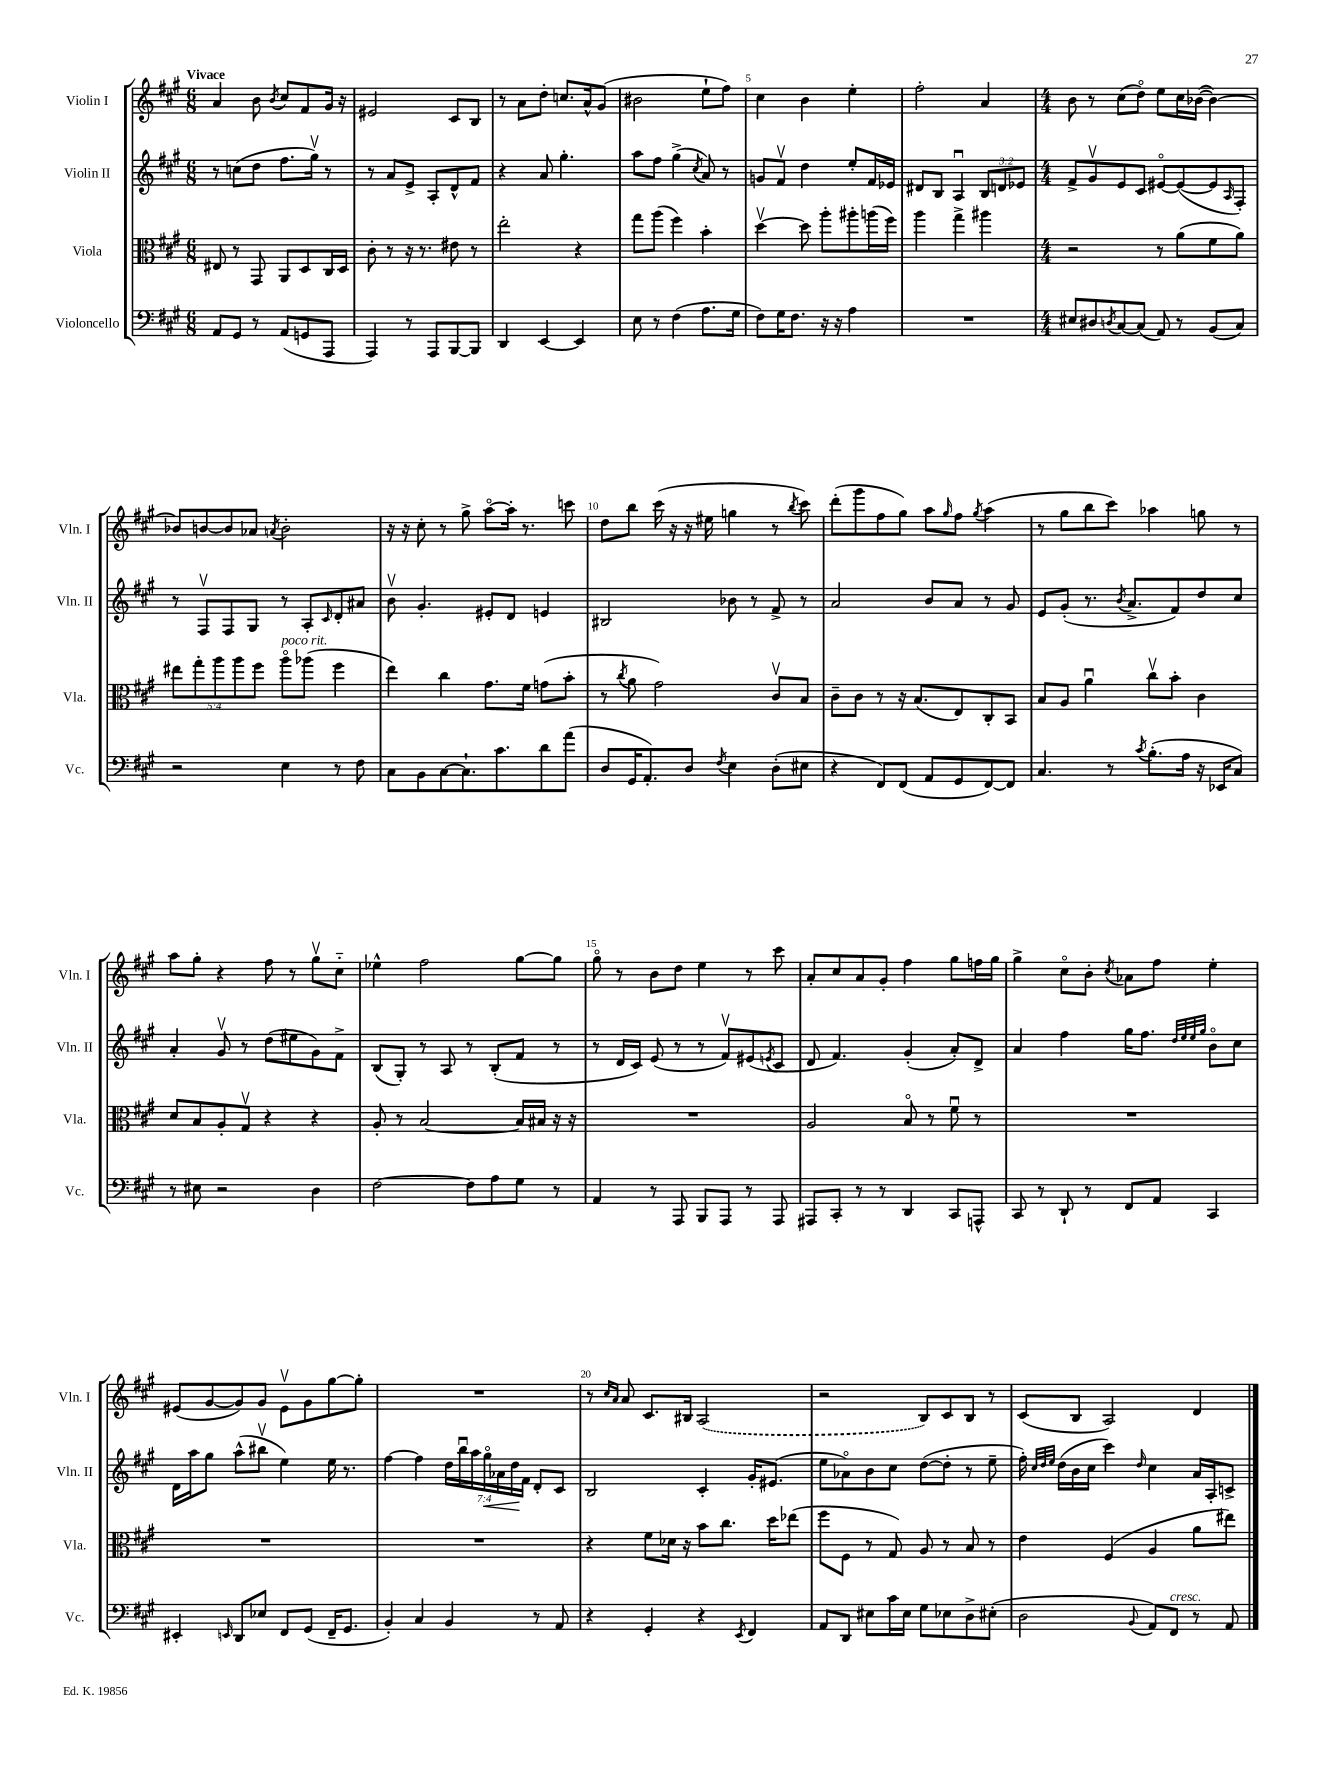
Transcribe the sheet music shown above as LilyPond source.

<<
\new StaffGroup <<
\new Staff = "s0" \with { instrumentName = "Violin I" shortInstrumentName = "Vln. I" } {
    \clef treble \key a \major \numericTimeSignature \time 6/8 \tempo "Vivace"
    a'4 b'8 \acciaccatura { b'8 } cis''8 fis'8 gis'16 r16 |
    eis'2 cis'8 b8 |
    r8 a'8 d''8-. c''8. a'16-^ gis'8( |
    bis'2 e''8-! fis''8) |
    cis''4 b'4 e''4-. |
    fis''2-. a'4 |
    \numericTimeSignature \time 4/4 b'8 r8 cis''8( d''8\flageolet) e''8 cis''16 bes'16~( bes'4~) |
    bes'8 b'8~ b'8 aes'8 \acciaccatura { a'8 } b'2-. |
    r16 r16 cis''8-. r8 gis''8-> a''8~\flageolet a''16-. r8. c'''8 |
    d''8 b''8 cis'''16( r16 r16 eis''16 g''4 r8 \acciaccatura { b''8 } cis'''8) |
    d'''8-.( gis'''8 fis''8 gis''8) a''8 \grace { gis''16 } fis''8 \acciaccatura { gis''8 } a''4( |
    r8 gis''8 b''8 cis'''8) aes''4 g''8 r8 |
    a''8 gis''8-. r4 fis''8 r8 gis''8\upbow cis''8-_ |
    ees''4-^ fis''2 gis''8~ gis''8 |
    gis''8\flageolet r8 b'8 d''8 e''4 r8 cis'''8 |
    a'8-. cis''8 a'8 gis'8-. fis''4 gis''8 f''16 gis''16 |
    gis''4-> cis''8\flageolet b'8-. \acciaccatura { cis''8 } aes'8 fis''8 e''4-. |
    eis'8( gis'8~ gis'8) gis'8 eis'8\upbow gis'8 gis''8~ gis''8-. |
    R1 |
    r8 \grace { cis''16 a'16 } a'8 cis'8. bis16 \once \slurDashed a2( |
    r2 b8) cis'8 b8 r8 |
    cis'8( b8 a2) d'4 \bar "|." |
}
\new Staff = "s1" \with { instrumentName = "Violin II" shortInstrumentName = "Vln. II" } {
    \clef treble \key a \major \numericTimeSignature \time 6/8 \override Staff.TupletNumber.text = #tuplet-number::calc-fraction-text
    r8 c''8( d''8 fis''8. gis''16\upbow) r8 |
    r8 a'8 e'8-> a8-. d'8-^ fis'8 |
    r4 a'8 gis''4.-. |
    a''8 fis''8 gis''4->( \acciaccatura { cis''8 } a'8) r8 |
    g'8 fis'8\upbow d''4 e''8-. fis'16 ees'16 |
    dis'8 b8 a4\downbow \tuplet 3/2 { b8 d'8 ees'8 } |
    \numericTimeSignature \time 4/4 fis'8-> gis'8\upbow e'8 cis'8 eis'8~\flageolet eis'8~( eis'8 \grace { a16 } fis8-.) |
    r8 fis8\upbow fis8 gis8 r8 a8-. \grace { cis'16 } d'8-. ais'8 |
    b'8\upbow gis'4.-. eis'8-. d'8 e'4 |
    bis2 bes'8 r8 fis'8-> r8 |
    a'2 b'8 a'8 r8 gis'8 |
    e'8 gis'8-.( r8. \acciaccatura { b'8 } a'8.-> fis'8) d''8 cis''8 |
    a'4-. gis'8\upbow r8 d''8( eis''8 gis'8) fis'8-> |
    b8( gis8-.) r8 a8 r8 b8-.( fis'8 r8 |
    r8 d'16 cis'16) e'8( r8 r8 fis'8\upbow) eis'8( \acciaccatura { e'8 } cis'8 |
    d'8 fis'4.) gis'4-.( a'8-.) d'8-> |
    a'4 fis''4 gis''16 fis''8. \grace { d''32 e''32 e''32 gis''32 } b'8\flageolet cis''8 |
    d'16 a''16 gis''8 a''8-^( bis''8\upbow e''4) e''16 r8. |
    fis''4~ fis''4 \tuplet 7/4 { d''16 b''16\downbow a''16 gis''16\flageolet\< aes'16 d''16\! fis'16 } d'8-. cis'8 |
    b2 cis'4-. gis'16-. eis'8.( |
    e''8 aes'8\flageolet) b'8 cis''8 d''8~( d''8-. r8 e''8-- |
    fis''16-.) \grace { cis''32 d''32 e''32 } d''16( b'16 cis''16 cis'''4) \grace { d''16 } cis''4 a'16 a16-. c'8-> \bar "|." |
}
\new Staff = "s2" \with { instrumentName = "Viola" shortInstrumentName = "Vla." } {
    \clef alto \key a \major \numericTimeSignature \time 6/8 \override Staff.TupletNumber.text = #tuplet-number::calc-fraction-text
    eis8 r8 gis,8 a,8 d8 cis16 d16 |
    cis'8-. r8 r16 r8. eis'8 r8 |
    e''2-. r4 |
    gis''8 a''8( fis''4) b'4-. |
    d''4~\upbow d''8 a''8-. ais''8-. a''16( fis''16) |
    a''4 gis''4-> ais''4 |
    \numericTimeSignature \time 4/4 r2 r8 a'8( fis'8 a'8) |
    \tuplet 5/4 { eis''8 gis''8-. a''8 a''8 fis''8 } a''8\flageolet^\markup { \italic "poco rit." } aes''8( fis''4 |
    e''4) cis''4 gis'8. fis'16 g'8( b'8-. |
    r8 \acciaccatura { cis''8 } a'8 gis'2) cis'8\upbow b8 |
    cis'8-- cis'8 r8 r16 b8.( e8) cis8-. b,8 |
    b8 a8 a'4\downbow cis''8\upbow b'8-. cis'4 |
    d'8 b8 a8-. gis8\upbow r4 r4 |
    a8-. r8 b2~ b16 bis16 r16 r16 |
    R1 |
    a2 b8\flageolet r8 fis'8\downbow r8 |
    R1 |
    R1 |
    R1 |
    r4 fis'8 des'16 r16 b'8 cis''8. d''16 ees''8( |
    fis''8 fis8 r8 gis8) a8 r8 b8 r8 |
    e'4 fis4( a4 a'8 eis''8) \bar "|." |
}
\new Staff = "s3" \with { instrumentName = "Violoncello" shortInstrumentName = "Vc." } {
    \clef bass \key a \major \numericTimeSignature \time 6/8
    a,8 gis,8 r8 a,8( g,8 a,,8 |
    a,,4) r8 a,,8 b,,8~ b,,8 |
    d,4 e,4~ e,4 |
    e8 r8 fis4( a8. gis16 |
    fis8) gis16 fis8. r16 r16 a4 |
    R2. |
    \numericTimeSignature \time 4/4 eis8 dis8 \acciaccatura { d8 } cis8~ cis8( a,8) r8 b,8( cis8) |
    r2 e4 r8 fis8 |
    cis8 b,8 cis8~ cis8.-! cis'8. d'8 a'8( |
    d8 gis,16 a,8.-.) d8 \acciaccatura { fis8 } e4 d8-.( eis8 |
    r4 fis,8) fis,8( a,8 gis,8 fis,8~) fis,8 |
    cis4. r8 \acciaccatura { cis'8 } b8.-.( a16 r16 ees,16 cis8) |
    r8 eis8 r2 d4 |
    fis2~ fis8 a8 gis8 r8 |
    a,4 r8 a,,8 b,,8 a,,8 r8 a,,8 |
    ais,,8 cis,8-. r8 r8 d,4 cis,8 a,,8-^ |
    cis,8 r8 d,8-! r8 fis,8 a,8 cis,4 |
    eis,4-. \grace { e,16 } d,8 ees8 fis,8 gis,8( fis,16-- gis,8. |
    b,4-.) cis4 b,4 r8 a,8 |
    r4 gis,4-. r4 \acciaccatura { e,8 } fis,4 |
    a,8 d,8 eis8 cis'16 eis16 gis8 ees8 d8-> eis8-.( |
    d2 \appoggiatura { b,8 } a,8) fis,8^\markup { \italic "cresc." } r8 a,8 \bar "|." |
}
>>
>>
\layout { \context { \Score \override BarNumber.break-visibility = ##(#f #t #t) barNumberVisibility = #(every-nth-bar-number-visible 5) } }
